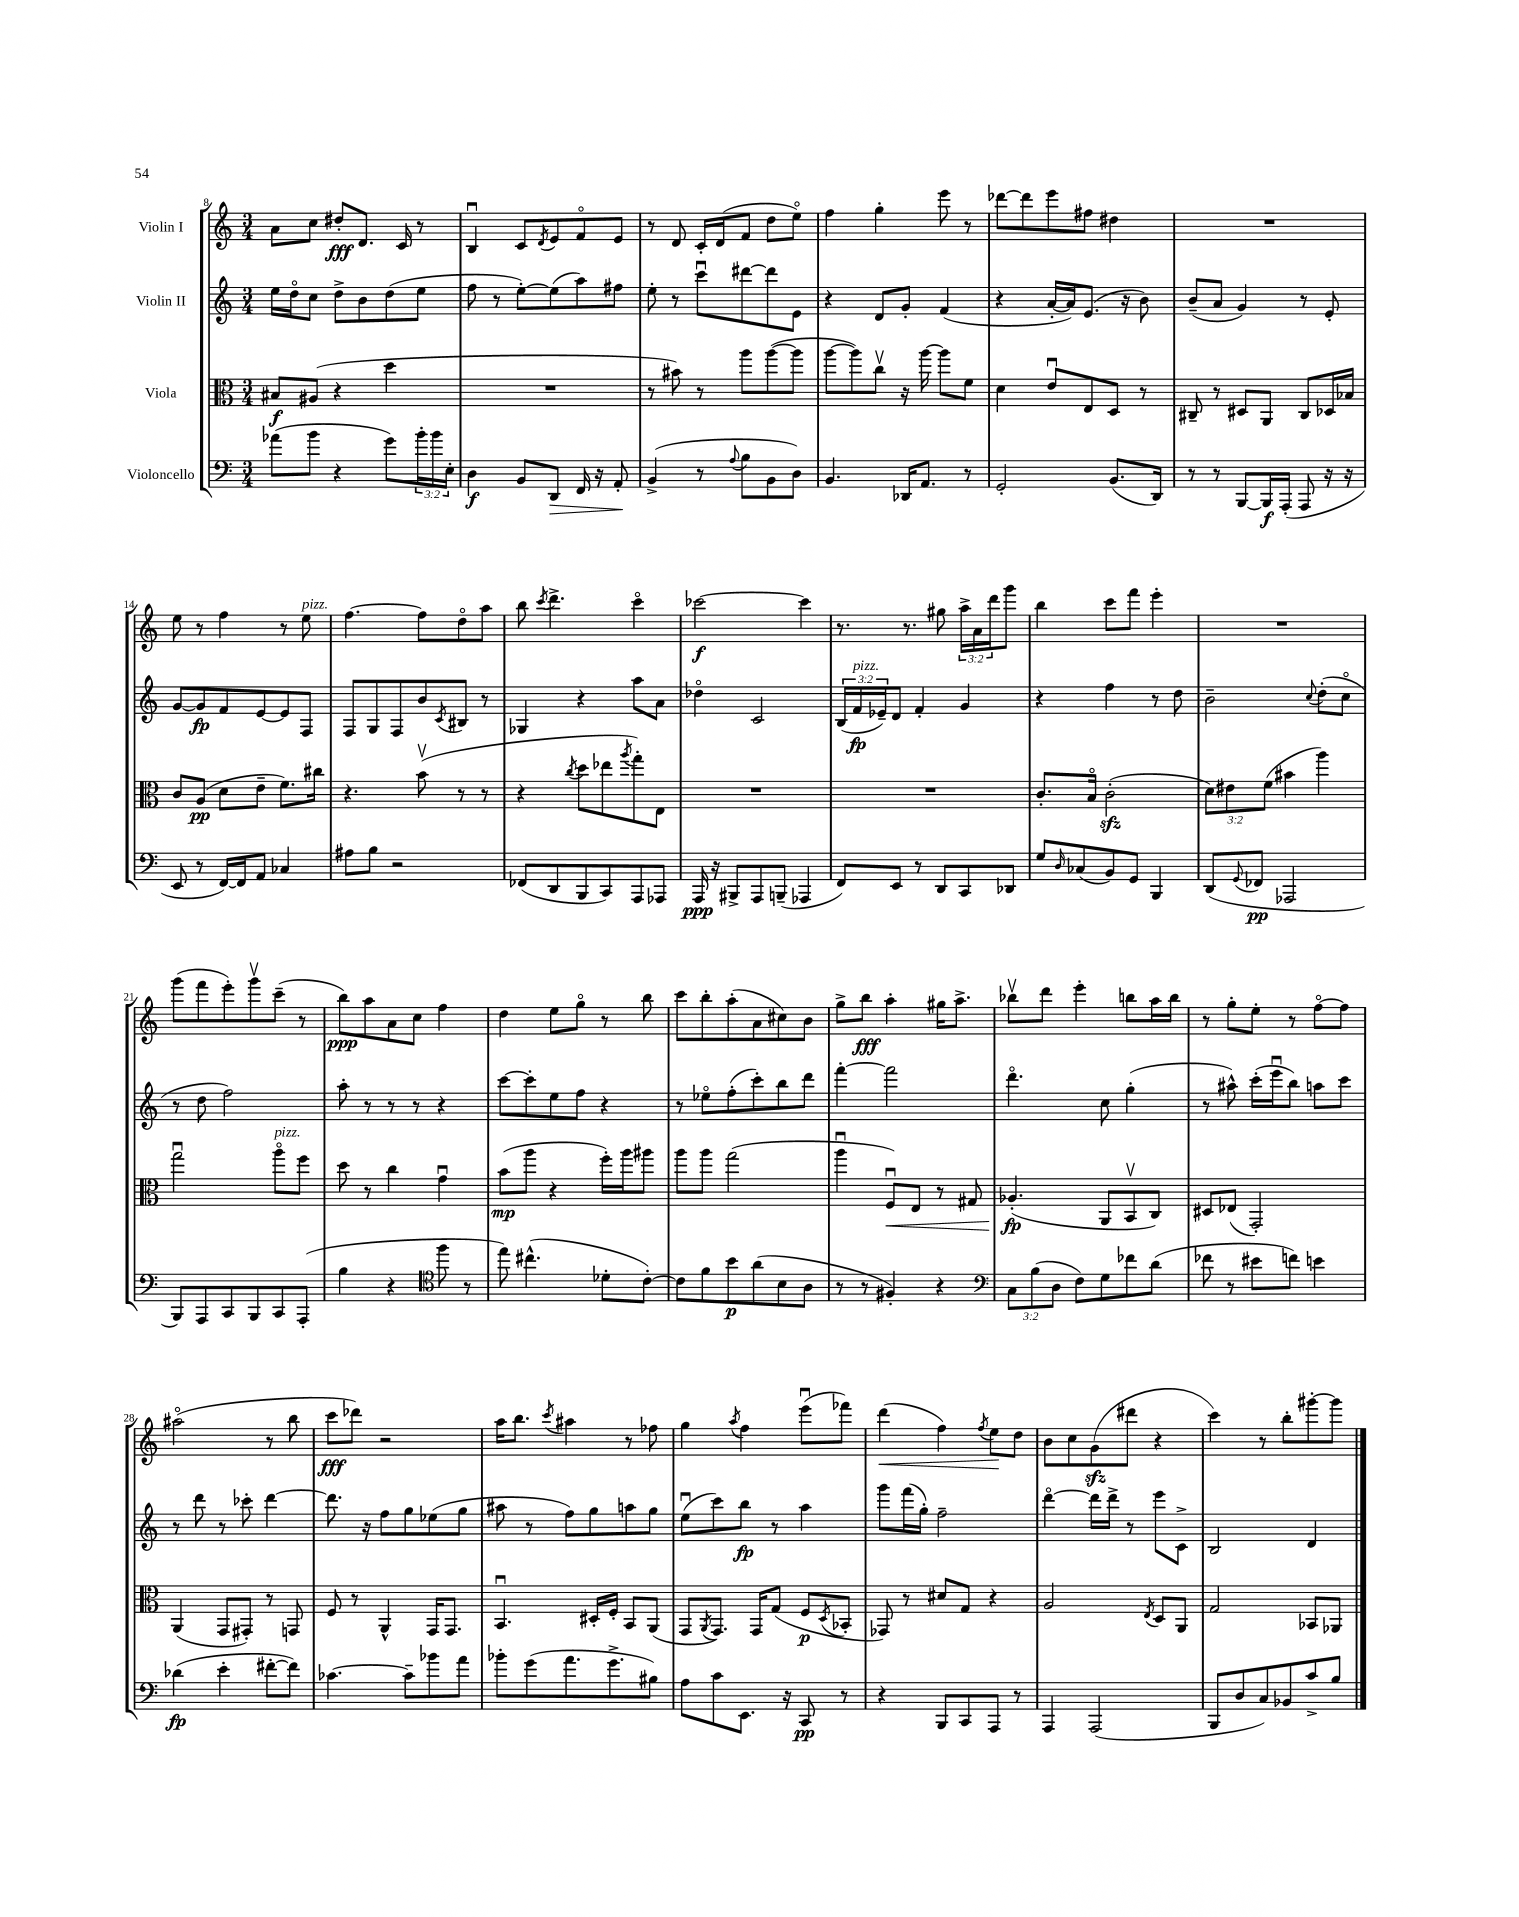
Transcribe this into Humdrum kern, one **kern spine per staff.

**kern	**dynam	**kern	**dynam	**kern	**dynam	**kern	**dynam
*part4	*part4	*part3	*part3	*part2	*part2	*part1	*part1
*staff4	*staff4	*staff3	*staff3	*staff2	*staff2	*staff1	*staff1
*I"Violoncello	*	*I"Viola	*	*I"Violin II	*	*I"Violin I	*
*clefF4	*	*clefC3	*	*clefG2	*	*clefG2	*
*k[]	*	*k[]	*	*k[]	*	*k[]	*
*M3/4	*	*M3/4	*	*M3/4	*	*M3/4	*
=8	=8	=8	=8	=8	=8	=8	=8
(8a-X\L	.	8B#X/L	f	16ee\LL	.	8a\L	.
.	.	.	.	16dd\J	.	.	.
8b\J	.	(8A#X/J	.	8cc\J	.	8cc\J	.
4r	.	4r	.	8dd^\L	.	8dd#X'/L	fff
.	.	.	.	8b\	.	8.d/J	.
8g\L)	.	4dd\	.	(8dd\	.	.	.
.	.	.	.	.	.	16c/	.
24b'\L	.	.	.	8ee\J	.	8r	.
24b\	.	.	.	.	.	.	.
24E'\JJ	.	.	.	.	.	.	.
=9	=9	=9	=9	=9	=9	=9	=9
4D\	f	2.r	.	8ff\	.	4Bu/	.
.	.	.	.	8r	.	.	.
8BB/L	.	.	.	[8ee'\L)	.	8c/L	.
.	.	.	.	.	.	8qd/	.
!	!LO:HP:b	!	!	!	!	!	!
8DD/J	>	.	.	(8ee\]	.	8e/	.
16FF/	.	.	.	8aa\)	.	8f/	.
16r	.	.	.	.	.	.	.
8AA'/	.	.	.	8ff#X\J	.	8e/J	.
.	]	.	.	.	.	.	.
=10	=10	=10	=10	=10	=10	=10	=10
(4BB^/	.	8r	.	8ee'\	.	8r	.
.	.	8b#X\)	.	8r	.	8d/	.
8r	.	8r	.	8cccu\L	.	16c'/LL	.
.	.	.	.	.	.	(16d/J	.
8qqA/	.	.	.	.	.	.	.
8B\L	.	8aa\L	.	[8ddd#X\	.	8f/J	.
8BB\	.	([8aa\	.	8ddd#\]	.	8dd\L	.
8D\J)	.	8aa\J]	.	8e\J	.	8ee\J)	.
=11	=11	=11	=11	=11	=11	=11	=11
4.BB/	.	[8aa\L	.	4r	.	4ff\	.
.	.	8aa\])	.	.	.	.	.
.	.	8ccv\J	.	8d/L	.	4gg'\	.
16DD-X/KL	.	16r	.	8g'/J	.	.	.
8.AA/J	.	[16aa\	.	.	.	.	.
.	.	8aa\L]	.	(4f/	.	8eee\	.
8r	.	8f\J	.	.	.	8r	.
=12	=12	=12	=12	=12	=12	=12	=12
2GG'/	.	4d\	.	4r	.	[8ddd-X\L	.
.	.	.	.	.	.	8ddd-\]	.
.	.	8eu/L	.	[16a'/LL	.	8eee\	.
.	.	.	.	16a/J])	.	.	.
.	.	8E/	.	(8.e/J	.	8ff#X\J	.
(8.BB/L	.	8D/J	.	.	.	4dd#X\	.
.	.	.	.	16r	.	.	.
.	.	8r	.	8b\)	.	.	.
16DD/Jk)	.	.	.	.	.	.	.
=13	=13	=13	=13	=13	=13	=13	=13
8r	.	8C#X~/	.	(8b~/L	.	2.r	.
8r	.	8r	.	8a/J	.	.	.
[8BBB/L	.	8D#X/L	.	4g/)	.	.	.
16BBB/L]	f	8AA/J	.	.	.	.	.
(16AAA'/JJ	.	.	.	.	.	.	.
8AAA/	.	8C#/L	.	8r	.	.	.
16r	.	16D-X/L	.	8e'/	.	.	.
16r	.	16B-X/JJ	.	.	.	.	.
!!LO:LB:g=z
=14	=14	=14	=14	=14	=14	=14	=14
8EE/	.	8c/L	.	[8g/L	.	8ee\	.
8r	.	(8A/J	pp	8g/]	fp	8r	.
[16FF/LL)	.	8d\L	.	8f/	.	4ff\	.
16FF/J]	.	.	.	.	.	.	.
8AA/J	.	8e~\J	.	[8e/	.	.	.
4C-X/	.	8.f\L)	.	8e/]	.	8r	.
!	!	!	!	!	!	!LO:TX:a:i:t=pizz.	!
.	.	.	.	8F/J	.	8ee\	.
.	.	16cc#X\Jk	.	.	.	.	.
=15	=15	=15	=15	=15	=15	=15	=15
8A#X\L	.	4.r	.	8F/L	.	[4.ff\	.
8B\J	.	.	.	8G/	.	.	.
2r	.	.	.	8F/	.	.	.
.	.	(8bv\	.	8b/	.	8ff\L]	.
.	.	.	.	8qc/	.	.	.
.	.	8r	.	8B#X/J	.	8dd\	.
.	.	8r	.	8r	.	8aa\J	.
=16	=16	=16	=16	=16	=16	=16	=16
(8FF-X/L	.	4r	.	4G-X/	.	8bb\	.
.	.	.	.	.	.	8qccc/	.
8DD/	.	.	.	.	.	4.ddd^\	.
.	.	8qcc/	.	.	.	.	.
8BBB/	.	8dd\L	.	4r	.	.	.
8CC/)	.	8ee-X\	.	.	.	.	.
.	.	8qaa/	.	.	.	.	.
8AAA/	.	8gg'\)	.	8aa\L	.	4ccc\	.
8AAA-X/J	.	8E\J	.	8a\J	.	.	.
=17	=17	=17	=17	=17	=17	=17	=17
16AAA/	ppp	2.r	.	4dd-X\	.	[2ccc-X\	f
16r	.	.	.	.	.	.	.
8BBB#X^/L	.	.	.	.	.	.	.
8AAA/	.	.	.	2c/	.	.	.
(8BBBn~/J	.	.	.	.	.	.	.
4AAA-X/	.	.	.	.	.	4ccc-\]	.
=18	=18	=18	=18	=18	=18	=18	=18
8FF/L)	.	2.r	.	(24B/LL	.	8.r	.
!	!	!	!	!LO:TX:a:i:t=pizz.	!	!	!
.	.	.	.	24f/	fp	.	.
.	.	.	.	24e-X~/J)	.	.	.
8EE/J	.	.	.	8d/J	.	.	.
.	.	.	.	.	.	8.r	.
8r	.	.	.	4f'/	.	.	.
8DD/L	.	.	.	.	.	8gg#X\	.
8CC/	.	.	.	4g/	.	24aa^\LL	.
.	.	.	.	.	.	24a\	.
.	.	.	.	.	.	24ddd\J	.
8DD-X/J	.	.	.	.	.	8ggg\J	.
=19	=19	=19	=19	=19	=19	=19	=19
8G/L	.	8.c'/L	.	4r	.	4bb\	.
16qqD/	.	.	.	.	.	.	.
(8C-X/	.	.	.	.	.	.	.
.	.	16B/Jk	.	.	.	.	.
8BB/)	.	(2czz'\	.	4ff\	.	8ccc\L	.
8GG/J	.	.	.	.	.	8fff\J	.
4BBB/	.	.	.	8r	.	4eee'\	.
.	.	.	.	8dd\	.	.	.
=20	=20	=20	=20	=20	=20	=20	=20
(8DD/L	.	12d\L)	.	2b~\	.	2.r	.
.	.	12e#X\	.	.	.	.	.
8qqGG/	.	.	.	.	.	.	.
8FF-X/J	pp	.	.	.	.	.	.
.	.	(12f\J	.	.	.	.	.
2AAA-X/	.	4b#X\	.	.	.	.	.
.	.	.	.	8qqcc/	.	.	.
.	.	4aa\)	.	(8dd'\L	.	.	.
.	.	.	.	8cc\J	.	.	.
!!LO:LB:g=z
=21	=21	=21	=21	=21	=21	=21	=21
8BBB/L)	.	2ggu\	.	8r	.	(8ggg\L	.
8AAA/	.	.	.	8dd\	.	8fff\	.
8CC/	.	.	.	2ff\)	.	8eee'\)	.
8BBB/	.	.	.	.	.	8gggv\	.
!	!	!LO:TX:a:i:t=pizz.	!	!	!	!	!
8CC/	.	8aa\L	.	.	.	(8ccc~\J	.
(8AAA'/J	.	8ff\J	.	.	.	8r	.
=22	=22	=22	=22	=22	=22	=22	=22
4B\	.	8dd\	.	8aa'\	.	8bb\L)	ppp
.	.	8r	.	8r	.	8aa\	.
4r	.	4cc\	.	8r	.	8a\	.
.	.	.	.	8r	.	8cc\J	.
*clefC4	*	*	*	*	*	*	*
8ff\	.	4gu\	.	4r	.	4ff\	.
8r	.	.	.	.	.	.	.
=23	=23	=23	=23	=23	=23	=23	=23
8ee\)	.	(8b\L	mp	[8ccc\L	.	4dd\	.
(4.cc#X^^\	.	8aa\J	.	8ccc'\]	.	.	.
.	.	4r	.	8ee\	.	8ee\L	.
.	.	.	.	8ff\J	.	8gg\J	.
8d-X'\L	.	16ff'\LL)	.	4r	.	8r	.
.	.	16aa\J	.	.	.	.	.
[8c'\J)	.	8aa#X\J	.	.	.	8bb\	.
=24	=24	=24	=24	=24	=24	=24	=24
8c\L]	.	8aa\L	.	8r	.	8ccc\L	.
8f\	.	8aa\J	.	8ee-X\L	.	8bb'\	.
8b\	p	(2gg\	.	(8ff'\	.	(8aa'\	.
(8a\	.	.	.	8ccc'\)	.	8a\	.
8B\	.	.	.	8bb\	.	8cc#X\)	.
8A\J	.	.	.	8ddd\J	.	8b\J	.
=25	=25	=25	=25	=25	=25	=25	=25
8r	.	4aau\	.	[4fff'\	.	8gg^\L	.
8r	.	.	.	.	.	8bb\J	fff
!	!	!	!LO:HP:b	!	!	!	!
4F#X'/)	.	8Fu/L)	<	2fff\]	.	4aa'\	.
.	.	8E/J	.	.	.	.	.
4r	.	8r	.	.	.	16gg#X\KL	.
.	.	.	.	.	.	8.aa^\J	.
.	.	8G#X/	.	.	.	.	.
=26	=26	=26	=26	=26	=26	=26	=26
*clefF4	*	*	*	*	*	*	*
12C\L	.	(4.A-X'/	fp	4.ddd\	.	8bb-Xv\L	.
(12B\	.	.	.	.	.	.	.
.	.	.	.	.	.	8ddd\J	.
12D\J	.	.	.	.	.	.	.
8F\L)	.	.	.	.	.	4eee'\	.
8G\	.	8AA/L	[	8cc\	.	.	.
8f-X\	.	8BBv/	.	(4gg'\	.	8bbn\L	.
(8d\J	.	8C/J)	.	.	.	16aa\L	.
.	.	.	.	.	.	16bb\JJ	.
=27	=27	=27	=27	=27	=27	=27	=27
8f-X\	.	8D#X/L	.	8r	.	8r	.
8r	.	(8E-X/J	.	8aa#X^^\)	.	8gg'\L	.
8e#X\L	.	2GG'/)	.	(16ccc'\LL	.	8ee'\J	.
.	.	.	.	16eeeu\J	.	.	.
8fn\J)	.	.	.	8bb\J)	.	8r	.
4en\	.	.	.	8aan\L	.	[8ff\L	.
.	.	.	.	8ccc\J	.	8ff\J]	.
!!LO:LB:g=z
=28	=28	=28	=28	=28	=28	=28	=28
(4d-X\	fp	(4AA/	.	8r	.	(2aa#X\	.
.	.	.	.	8ddd\	.	.	.
4e'\	.	8GG/L	.	8r	.	.	.
.	.	8GG#X'/J)	.	8ccc-X'\	.	.	.
[8f#X'\L	.	8r	.	[4ddd\	.	8r	.
8f#\J])	.	8GGn/	.	.	.	8bb\	.
=29	=29	=29	=29	=29	=29	=29	=29
[4.c-X\	.	8F/	.	8.ddd\]	.	8ccc\L	fff
.	.	8r	.	.	.	8ddd-X\J)	.
.	.	.	.	16r	.	.	.
.	.	4AA^^/	.	8ff\L	.	2r	.
8c-~\L]	.	.	.	8gg\	.	.	.
8b-X\	.	16GG/KL	.	(8ee-X\	.	.	.
.	.	8.GG/J	.	.	.	.	.
8a\J	.	.	.	8gg\J	.	.	.
=30	=30	=30	=30	=30	=30	=30	=30
8b-X'\L	.	4.BBu/	.	8aa#X\	.	16aa\KL	.
.	.	.	.	.	.	8.bb\J	.
(8g\	.	.	.	8r	.	.	.
.	.	.	.	.	.	8qccc/	.
8.a\	.	.	.	8ff\L)	.	4aa#X\	.
.	.	16D#X'/LL	.	8gg\	.	.	.
8.g^\	.	16F'/JJ	.	.	.	.	.
.	.	8BB/L	.	8aan\	.	8r	.
8B#X\J)	.	(8AA/J	.	8gg\J	.	8ff-X\	.
=31	=31	=31	=31	=31	=31	=31	=31
8A\L	.	8GG/L	.	(8eeu\L	.	4gg\	.
.	.	8qAA/	.	.	.	.	.
8c\	.	8.GG/J)	.	8ccc\)	.	.	.
.	.	.	.	.	.	8qaa/	.
8.EE\J	.	.	.	8bb\J	fp	4ff\	.
.	.	16GG/KL	.	.	.	.	.
.	.	(8G/J	.	8r	.	.	.
16r	.	.	.	.	.	.	.
8CC/	pp	8F/L	p	4aa\	.	(8eeeu\L	.
.	.	8qD/	.	.	.	.	.
8r	.	8BB-X'/J	.	.	.	8fff-X\J)	.
=32	=32	=32	=32	=32	=32	=32	=32
!	!	!	!	!	!	!	!LO:HP:b
4r	.	8GG-X/)	.	8ggg\L	.	(4ddd\	<
.	.	8r	.	(16fff\L	.	.	.
.	.	.	.	16gg'\JJ)	.	.	.
8BBB/L	.	8d#X/L	.	2ff~\	.	4ff\)	.
8CC/	.	8G/J	.	.	.	.	.
.	.	.	.	.	.	8qff/	.
8AAA/J	.	4r	.	.	.	8ee\L	.
8r	.	.	.	.	.	8dd\J	[
=33	=33	=33	=33	=33	=33	=33	=33
4AAA/	.	2A/	.	[4ddd\	.	8b\L	.
.	.	.	.	.	.	8cc\	.
(2AAA/	.	.	.	16ddd\LL]	.	(8gzz\	.
.	.	.	.	16ddd^\JJ	.	.	.
.	.	.	.	8r	.	8ddd#X\J	.
.	.	8qE/	.	.	.	.	.
.	.	8D/L	.	8eee\L	.	4r	.
.	.	8AA/J	.	8c^\J	.	.	.
=34	=34	=34	=34	=34	=34	=34	=34
8BBB/L	.	2G/	.	2B/	.	4ccc\)	.
8D/	.	.	.	.	.	.	.
8C/)	.	.	.	.	.	8r	.
8BB-X/	.	.	.	.	.	8bb'\L	.
8c^/	.	8BB-X/L	.	4d/	.	[8ggg#X'\	.
8B/J	.	8AA-X/J	.	.	.	8ggg#\J]	.
==	==	==	==	==	==	==	==
*-	*-	*-	*-	*-	*-	*-	*-
